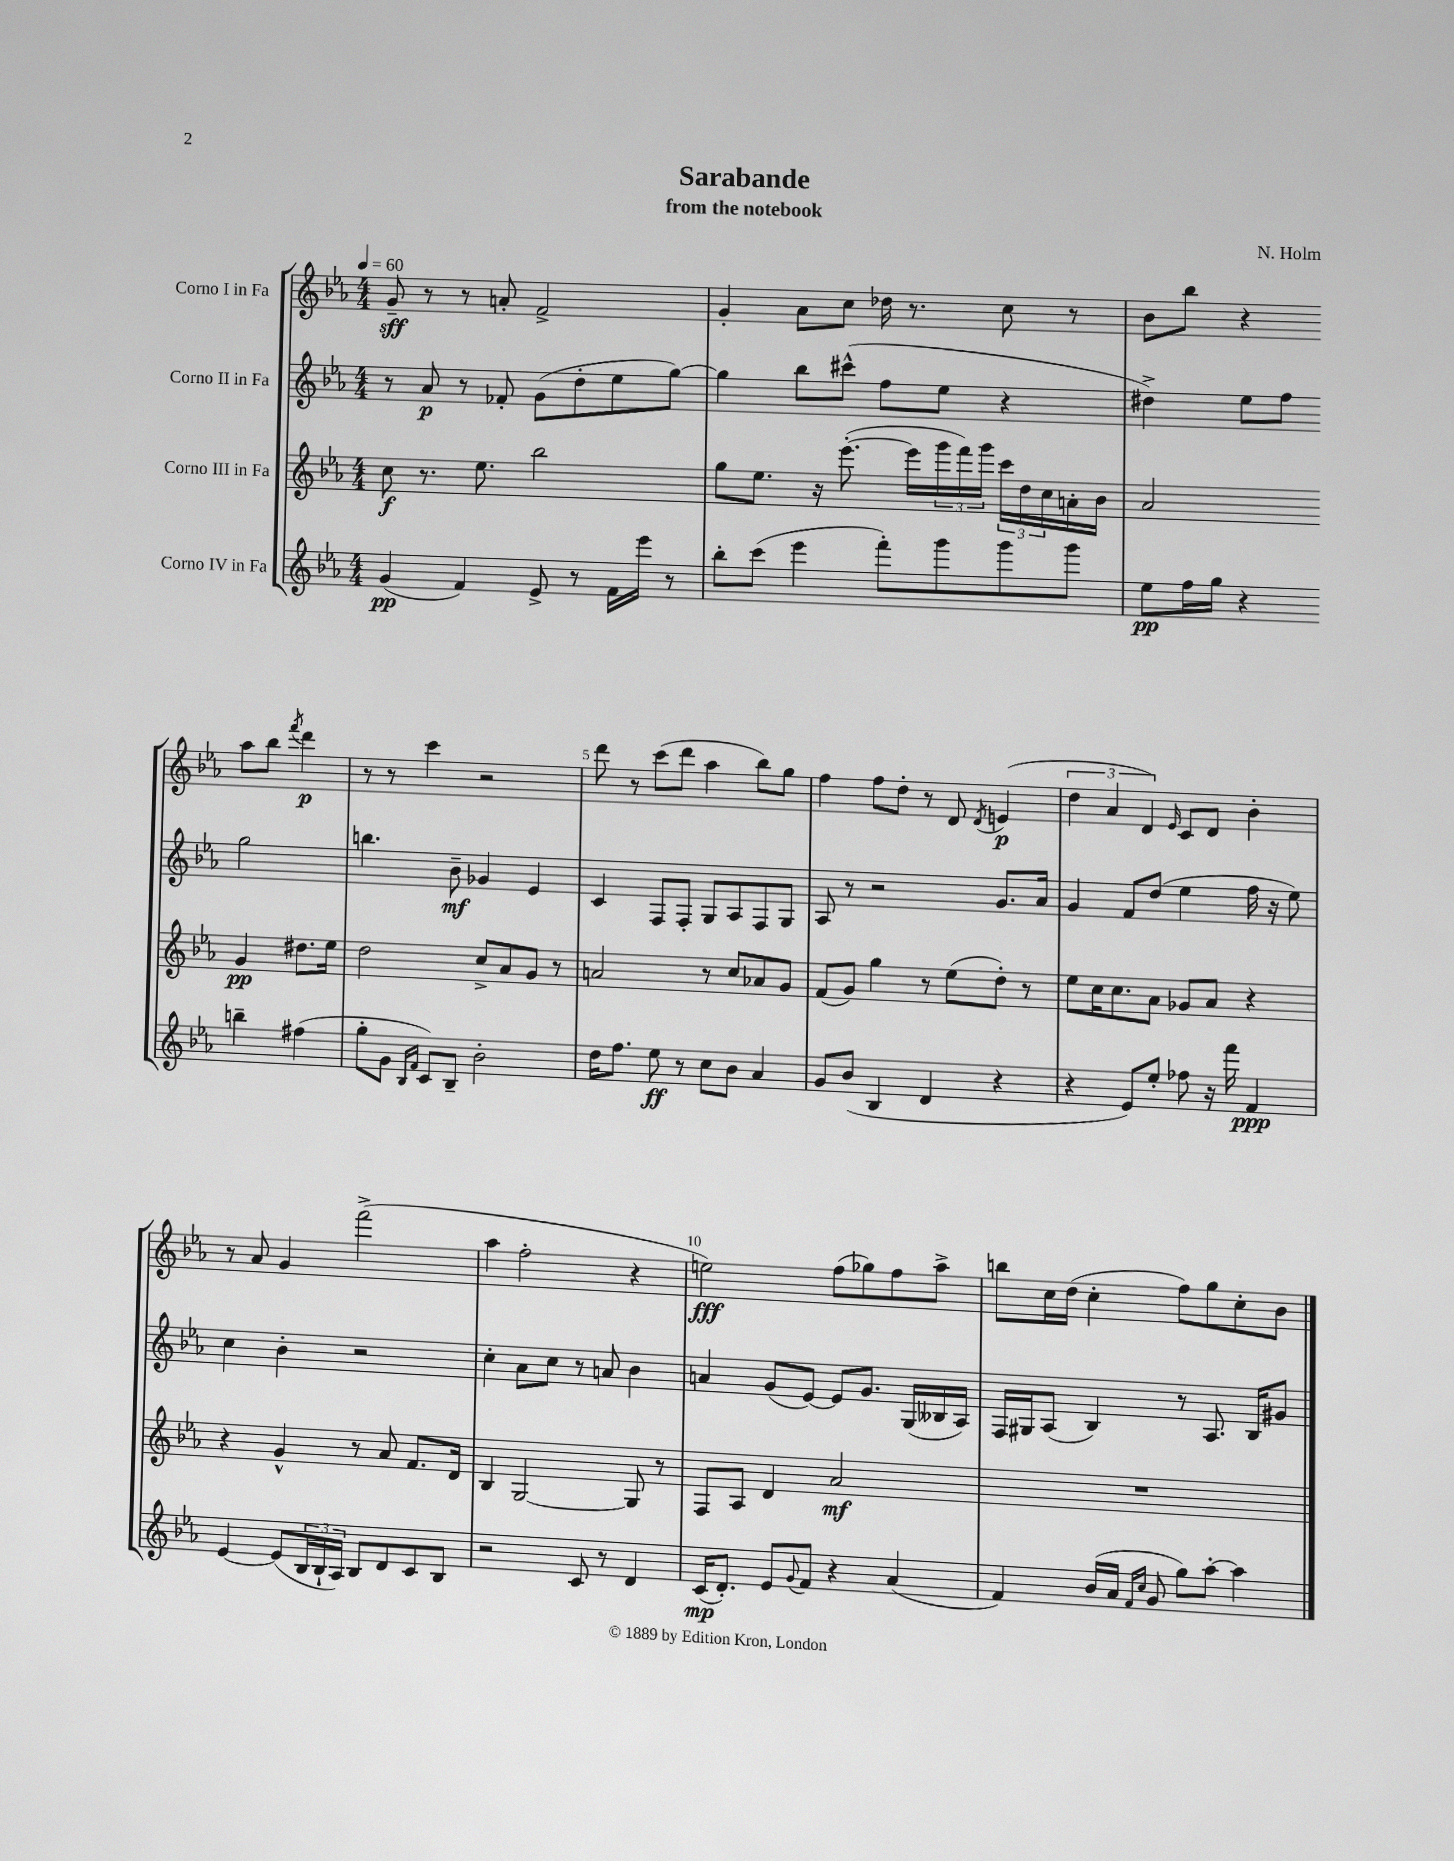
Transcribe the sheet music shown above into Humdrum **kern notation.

**kern	**kern	**kern	**kern
*staff4	*staff3	*staff2	*staff1
*clefG2	*clefG2	*clefG2	*clefG2
*k[b-e-a-]	*k[b-e-a-]	*k[b-e-a-]	*k[b-e-a-]
*M4/4	*M4/4	*M4/4	*M4/4
*MM60	*MM60	*MM60	*MM60
(4g	8cc	8r	8g~
.	8.r	8a-	8r
4f)	.	8r	8r
.	8.ee-	.	.
.	.	8f-'	8a'
8e-^	2bb-	(8g	2f^
8r	.	8dd'	.
16f	.	8ee-	.
16eee-	.	.	.
8r	.	[8gg)	.
=	=	=	=
8bb-'	8gg	4gg]	4g'
(8ccc	8.ee-	.	.
4eee-	.	8bb-	8a-
.	16r	.	.
.	([8.eee-'	(8ccc#^^	8cc
8fff')	.	8ff	16dd-
.	16eee-]	.	8.r
8ggg	24ggg	8ee-	.
.	24fff)	.	.
.	24ggg	.	.
8ggg	24ccc	4r	8cc
.	24dd	.	.
.	24cc	.	.
8ggg	16a'	.	8r
.	16b-	.	.
=	=	=	=
8ee-	2a-	4dd#^)	8b-
16ff	.	.	8bb-
16gg	.	.	.
4r	.	8ee-	4r
.	.	8ff	.
4bb~	4g	2gg	8aa-
.	.	.	8bb-
.	.	.	8qfff
(4ff#	8.dd#	.	4ddd
.	16ee-	.	.
=	=	=	=
8gg'	2dd	4.bb	8r
8g	.	.	8r
16qqB-	.	.	.
16qqf	.	.	.
8c)	.	.	4ccc
8B-~	.	8b-~	.
2b-'	8cc^	4g-	2r
.	8a-	.	.
.	8g	4e-	.
.	8r	.	.
=	=	=	=
16dd	2a	4c	8ddd
8.ff	.	.	.
.	.	.	8r
8ee-	.	8F	(8ccc
8r	.	8F'	8ddd
8cc	8r	8G	4aa-
8b-	8cc	8A-	.
4a-	8a-	8F	8bb-)
.	8g	8G	8gg
=	=	=	=
8g	(8f	8A-	4ff
(8b-	8g)	8r	.
4B-	4gg	2r	8ff
.	.	.	8dd'
4d	8r	.	8r
.	(8ee-	.	8d
.	.	.	8qd
4r	8dd')	8.g	(4e
.	8r	.	.
.	.	16a-	.
=	=	=	=
4r	8ee-	4g	6dd
.	16cc	.	.
.	.	.	6a-
.	8.cc	.	.
8e-)	.	8f	.
.	.	.	6d)
8ee-'	8a-	(8dd	.
.	.	.	16qqe-
8ff-	8g-	4ee-	8c
16r	8a-	.	8d
16fff	.	.	.
4f	4r	16ff	4b-'
.	.	16r	.
.	.	8ee-)	.
=	=	=	=
[4e-	4r	4cc	8r
.	.	.	8a-
(8e-]	4g^^	4b-'	4g
24B-	.	.	.
24B-`	.	.	.
24A-)	.	.	.
8B-	8r	2r	(2fff^
8d	8a-	.	.
8c	8.f	.	.
8B-	.	.	.
.	16d	.	.
=	=	=	=
2r	4B-	4cc'	4aa-
.	[2G	8a-	2ff'
.	.	8cc	.
8c	.	8r	.
8r	.	8a	.
4d	8G]	4b-	4r
.	8r	.	.
=	=	=	=
(16c	8F	4a	2ee)
8.d')	.	.	.
.	8A-	.	.
8e-	4d	(8g	.
8qqg	.	.	.
8f	.	[8e-)	.
4r	2a-	8e-]	(8ff
.	.	8.g	8gg-)
(4a-	.	.	8ff
.	.	(16G	.
.	.	16B--	8aa-^
.	.	16A-)	.
=	=	=	=
4f)	1r	16F	8bb
.	.	16G#	.
.	.	(8A-	16cc
.	.	.	(16dd
(16b-	.	4B-)	4cc'
16a-	.	.	.
16qqf	.	.	.
16qqcc	.	.	.
8g	.	.	.
8gg)	.	8r	8ff)
[8aa-'	.	8.A-	8gg
4aa-]	.	.	8cc'
.	.	16B-	.
.	.	8g#	8b-
==	==	==	==
*-	*-	*-	*-
